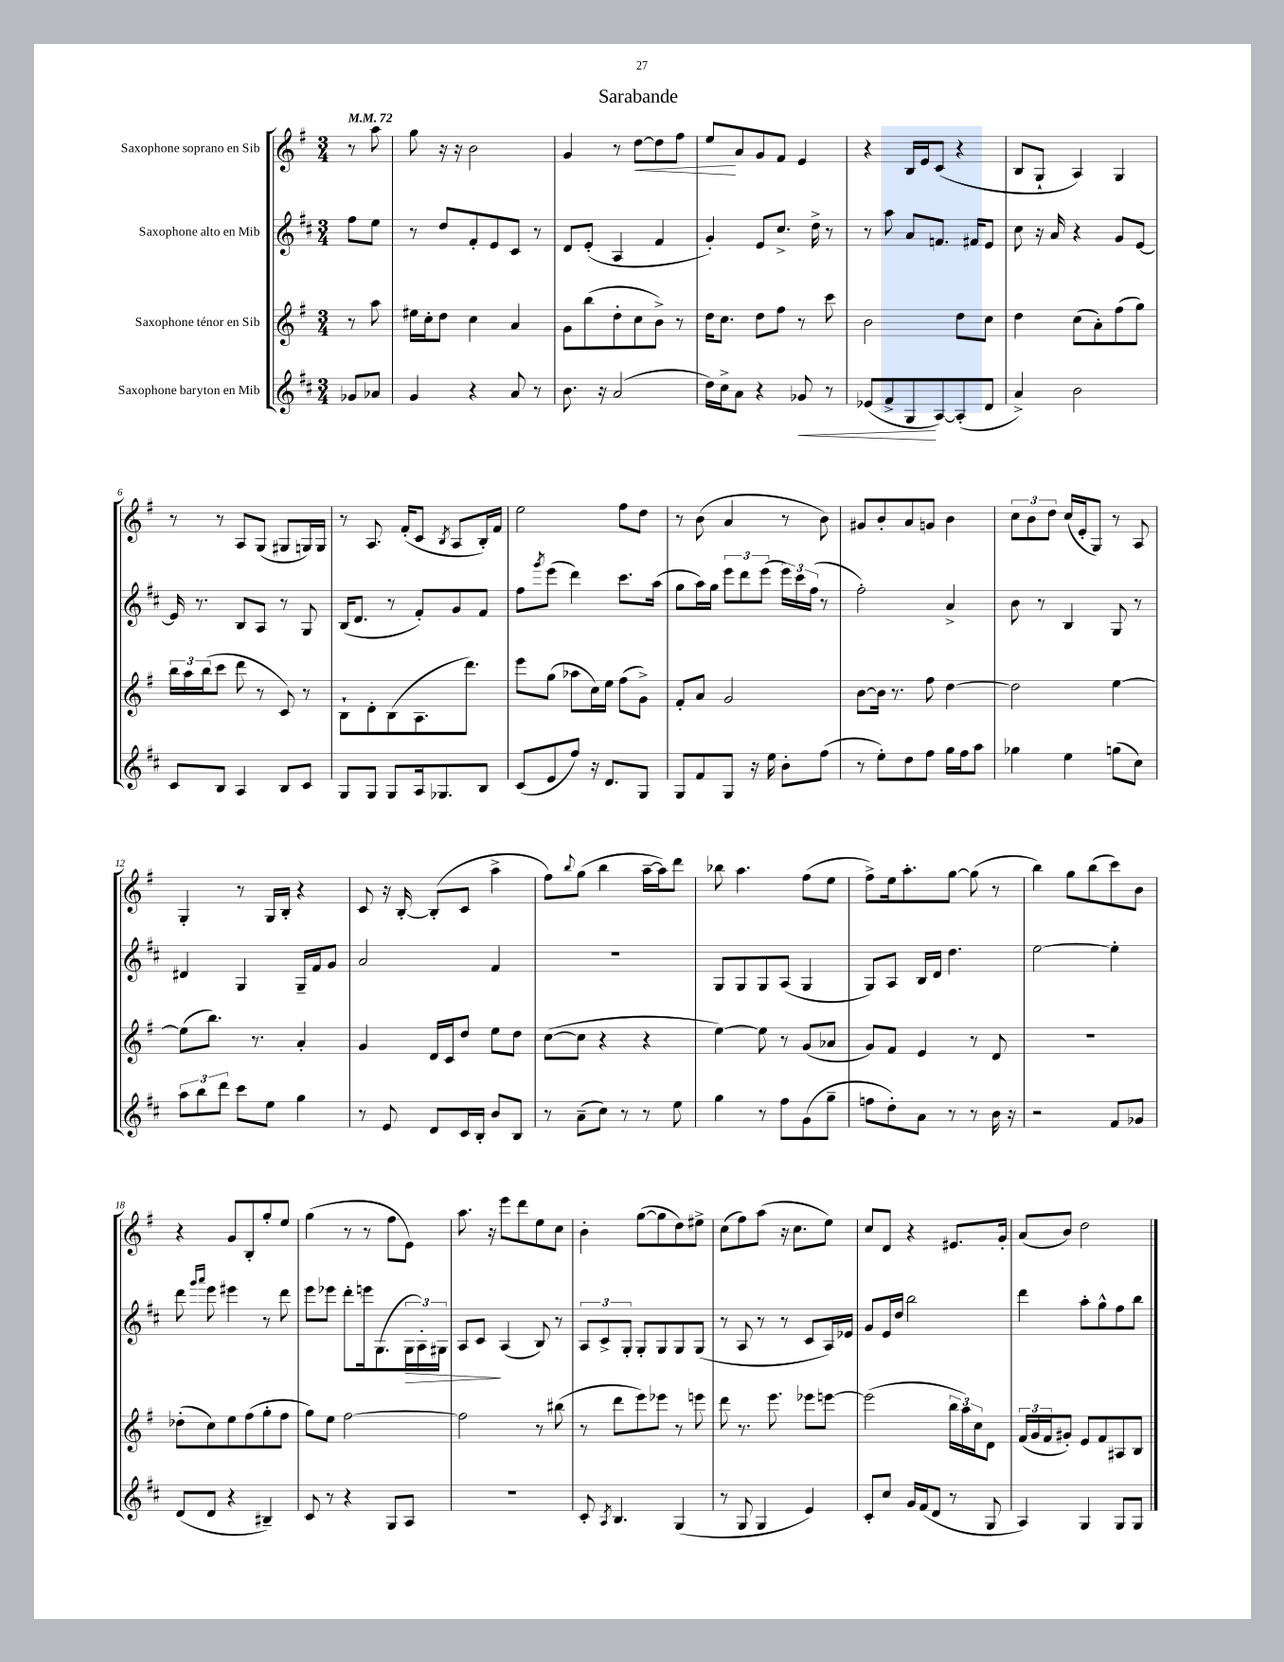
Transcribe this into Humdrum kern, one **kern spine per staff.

**kern	**dynam	**kern	**kern	**dynam	**kern	**dynam
*part4	*part4	*part3	*part2	*part2	*part1	*part1
*staff4	*staff4	*staff3	*staff2	*staff2	*staff1	*staff1
*I"Saxophone baryton en Mib	*	*I"Saxophone ténor en Sib	*I"Saxophone alto en Mib	*	*I"Saxophone soprano en Sib	*
*clefG2	*	*clefG2	*clefG2	*	*clefG2	*
*k[f#c#]	*	*k[f#]	*k[f#c#]	*	*k[f#]	*
*M3/4	*	*M3/4	*M3/4	*	*M3/4	*
*MM72	*	*MM72	*MM72	*	*MM72	*
=	=	=	=	=	=	=
8g-X/L	.	8r	8ff#\L	.	8r	.
8a-X/J	.	8aa\	8ee\J	.	8aa\	.
=1	=1	=1	=1	=1	=1	=1
4g/	.	16ee#X\LL	8r	.	8gg\	.
.	.	16cc'\J	.	.	.	.
.	.	8dd\J	8dd/L	.	16r	.
.	.	.	.	.	16r	.
4r	.	4cc\	8f#'/	.	2b\	.
.	.	.	8e/	.	.	.
8a/	.	4a/	8c#/J	.	.	.
8r	.	.	8r	.	.	.
=2	=2	=2	=2	=2	=2	=2
8.b\	.	8g\L	8d/L	.	4g/	.
.	.	(8bb\	(8e'/J	.	.	.
16r	.	.	.	.	.	.
(2a/	.	8dd'\	4A/	.	8r	.
!	!	!	!	!	!	!LO:HP:b
.	.	8cc\	.	.	[8dd\L	<
.	.	8b^\J)	4f#/	.	8dd\]	.
.	.	8r	.	.	8ff#\J	.
=3	=3	=3	=3	=3	=3	=3
16dd\LL)	.	16dd\KL	4g'/)	.	8ee/L	.
16cc#^\J	.	8.cc\J	.	.	.	.
8a\J	.	.	.	.	8a/	[
4r	.	8dd\L	8e/L	.	8g/	.
.	.	8ff#\J	8.cc#^/J	.	8f#/J	.
!	!LO:HP:b	!	!	!	!	!
8g-X/	<	8r	.	.	4e/	.
.	.	.	16dd^\	.	.	.
8r	.	8ccc\	8r	.	.	.
=4	=4	=4	=4	=4	=4	=4
(8e-X/L	.	2b\	8r	.	4r	.
8f#^/	.	.	8aa\	.	.	.
8G/	.	.	8a/L	.	16B/LL	.
.	.	.	.	.	16e/J	.
[8A/)	[	.	8.fn/J	.	(8c/J	.
(8A'/]	.	8dd\L	.	.	4r	.
.	.	.	16f#X/KL	.	.	.
8d/J	.	8cc\J	8e/J	.	.	.
=5	=5	=5	=5	=5	=5	=5
4a^/)	.	4dd\	8cc#\	.	8B/L	.
.	.	.	16r	.	8G`/J	.
.	.	.	16a/	.	.	.
2b\	.	(8cc\L	4r	.	4A/)	.
.	.	8a'\)	.	.	.	.
.	.	(8ff#\	8g/L	.	4G/	.
.	.	8gg\J)	[8e/J	.	.	.
!!LO:LB:g=z
=6	=6	=6	=6	=6	=6	=6
8c#/L	.	24bb\LL	16e/]	.	8r	.
.	.	24aa\	.	.	.	.
.	.	.	8.r	.	.	.
.	.	(24bb\J	.	.	.	.
8B/J	.	8ccc\J	.	.	8r	.
4A/	.	8ddd\	8B/L	.	8A/L	.
.	.	8r	8A/J	.	(8G/J	.
8B/L	.	8c/)	8r	.	8G#X/L	.
8c#/J	.	8r	8G/	.	16Gn/L)	.
.	.	.	.	.	16G/JJ	.
=7	=7	=7	=7	=7	=7	=7
8G/L	.	8B`\L	(16B/KL	.	8r	.
.	.	.	8.d/J	.	.	.
8G/J	.	8d'\	.	.	8.A/	.
8G/L	.	(8B\	8r	.	.	.
.	.	.	.	.	(16f#'/KL	.
16A/k	.	8.A\	8f#'/L)	.	8c/J	.
8.G-X/	.	.	.	.	.	.
.	.	.	.	.	8qB/	.
.	.	.	8g/	.	8A/L	.
.	.	8.ddd\J)	.	.	.	.
8B/J	.	.	8f#/J	.	16B'/L)	.
.	.	.	.	.	16f#/JJ	.
=8	=8	=8	=8	=8	=8	=8
(8c#/L	.	8eee\L	8ff#\L	.	2ee\	.
.	.	.	8qggg/	.	.	.
8e/	.	(8gg\J	(8eee\J	.	.	.
8ff#/J)	.	8aa-X\L	4ddd\)	.	.	.
16r	.	16cc\L)	.	.	.	.
8.d/L	.	16ee\JJ	.	.	.	.
.	.	(8ff#\L	8.ccc#\L	.	8ff#\L	.
8G/J	.	8g^\J)	.	.	8dd\J	.
.	.	.	(16aa\Jk	.	.	.
=9	=9	=9	=9	=9	=9	=9
8G/L	.	8f#'/L	8gg\L	.	8r	.
8f#/	.	8a/J	16aa\L)	.	(8b\	.
.	.	.	16gg\JJ	.	.	.
8G/J	.	2g/	12eee\L	.	4a/	.
.	.	.	12ddd\	.	.	.
16r	.	.	.	.	.	.
.	.	.	(12eee\J	.	.	.
16ee\	.	.	.	.	.	.
8b'\L	.	.	24eee\LL)	.	8r	.
.	.	.	24ccc#\	.	.	.
.	.	.	(24ff#\JJ	.	.	.
(8ff#\J	.	.	8r	.	8b\)	.
=10	=10	=10	=10	=10	=10	=10
8r	.	[8b\L	2ff#'\)	.	8g#X/L	.
8ee'\L)	.	16b\Jk]	.	.	8b'/	.
.	.	8.r	.	.	.	.
8dd\	.	.	.	.	8a/	.
8ff#\J	.	8ff#\	.	.	8gn/J	.
16gg\LL	.	[4dd\	4a^/	.	4b\	.
16ff#\J	.	.	.	.	.	.
8aa\J	.	.	.	.	.	.
=11	=11	=11	=11	=11	=11	=11
4gg-X\	.	2dd\]	8b\	.	12cc\L	.
.	.	.	.	.	12b\	.
.	.	.	8r	.	.	.
.	.	.	.	.	12dd\J	.
4ee\	.	.	4B/	.	(16cc/LL	.
.	.	.	.	.	16e'/J	.
.	.	.	.	.	8G/J)	.
(8ggn\L	.	[4ee\	8G/	.	8r	.
8cc#\J)	.	.	8r	.	8A/	.
!!LO:LB:g=z
=12	=12	=12	=12	=12	=12	=12
12aa\L	.	(8ee\L]	4d#X/	.	4G'/	.
12bb\	.	.	.	.	.	.
.	.	8.bb\J)	.	.	.	.
12ddd\J	.	.	.	.	.	.
8ccc#\L	.	.	4G/	.	8r	.
.	.	8.r	.	.	.	.
8ee\J	.	.	.	.	16G/LL	.
.	.	.	.	.	16B'/JJ	.
4gg\	.	4a'/	16G~/LL	.	4r	.
.	.	.	16f#/J	.	.	.
.	.	.	8g/J	.	.	.
=13	=13	=13	=13	=13	=13	=13
8r	.	4g/	2a/	.	8c/	.
8e/	.	.	.	.	16r	.
.	.	.	.	.	[16B'/	.
8d/L	.	16d/LL	.	.	(8B'/L]	.
.	.	16c/J	.	.	.	.
16c#/L	.	8dd/J	.	.	8c/J	.
16B'/JJ	.	.	.	.	.	.
8b/L	.	8ee\L	4f#/	.	4aa^\	.
8B/J	.	8dd\J	.	.	.	.
=14	=14	=14	=14	=14	=14	=14
8r	.	([8cc\L	2.r	.	8ff#\L)	.
.	.	.	.	.	8qqbb/	.
(8a~\L	.	8cc\J]	.	.	(8gg\J	.
8cc#\J)	.	4r	.	.	4bb\	.
8r	.	.	.	.	.	.
8r	.	4r	.	.	[16aa~\LL	.
.	.	.	.	.	16aa\J])	.
8ee\	.	.	.	.	8ddd\J	.
=15	=15	=15	=15	=15	=15	=15
4gg\	.	[4ee\)	8G/L	.	8bb-X\	.
.	.	.	8G/	.	4.aa\	.
8r	.	8ee\]	8G/	.	.	.
8ff#\L	.	8r	(8A/J	.	.	.
(8g\	.	(8g/L	4G/	.	(8ff#\L	.
8gg~\J	.	8a-X/J	.	.	8ee\J	.
=16	=16	=16	=16	=16	=16	=16
8ffn\L	.	8g/L)	8G/L)	.	8ff#^\L)	.
8dd'\)	.	8f#/J	8A/J	.	16ee\k	.
.	.	.	.	.	8.aa'\	.
8a\J	.	4e/	16B/LL	.	.	.
.	.	.	16d/JJ	.	.	.
8r	.	.	4.dd\	.	[8gg\J	.
8r	.	8r	.	.	(8gg\]	.
16b\	.	8d/	.	.	8r	.
16r	.	.	.	.	.	.
=17	=17	=17	=17	=17	=17	=17
2r	.	2.r	[2ee\	.	4bb\)	.
.	.	.	.	.	8gg\L	.
.	.	.	.	.	(8bb\	.
8f#/L	.	.	4ee'\]	.	8ccc\)	.
8g-X/J	.	.	.	.	8b\J	.
!!LO:LB:g=z
=18	=18	=18	=18	=18	=18	=18
(8d/L	.	(8dd-X'\L	8ddd\	.	4r	.
.	.	.	16qqggg/LL	.	.	.
.	.	.	16qqaaa/JJ	.	.	.
8d/J	.	8cc\)	8eee\	.	.	.
4r	.	8ee\	4eee#X\	.	8g/L	.
.	.	(8ff#\	.	.	8B'/	.
4B#X~/)	.	8gg'\	8r	.	8gg'/	.
.	.	8ff#\J	8ddd\	.	8ee/J	.
=19	=19	=19	=19	=19	=19	=19
8c#/	.	8gg\L)	8eee\L	.	(4gg\	.
8r	.	8ee\J	8eee-X\J	.	.	.
4r	.	[2ff#\	8ddd'\L	.	8r	.
.	.	.	16eeen\k	.	8r	.
.	.	.	(8.G\	.	.	.
8G/L	.	.	.	.	8ff#\L	.
!	!	!	!	!LO:HP:b	!	!
8A/J	.	.	24G\L	>	8e\J)	.
.	.	.	24A'\)	.	.	.
.	.	.	24G#X\JJ	.	.	.
=20	=20	=20	=20	=20	=20	=20
2.r	.	2ff#\]	8A/L	.	8.aa\	.
.	.	.	8c#/J	.	.	.
.	.	.	.	.	16r	.
.	.	.	(4A/	]	8eee\L	.
.	.	.	.	.	8ddd\	.
.	.	8r	8B/)	.	8ee\	.
.	.	(8bb#X\	8r	.	8cc\J	.
=21	=21	=21	=21	=21	=21	=21
8c#'/	.	8r	12A/L	.	4b'\	.
.	.	.	12c#^/	.	.	.
8qA/	.	.	.	.	.	.
4.B/	.	8ddd\L	.	.	.	.
.	.	.	12G'/J	.	.	.
.	.	8eee\)	8G'/L	.	([8gg\L	.
.	.	8eee-X\J	8G/	.	8gg\]	.
(4G/	.	8r	8G/	.	8dd\)	.
.	.	8eeen\	(8G/J	.	8ee#X^\J	.
=22	=22	=22	=22	=22	=22	=22
8r	.	8ddd\	8r	.	(8cc\L	.
8G/	.	8.r	8A/	.	8ff#\)	.
4G/	.	.	8r	.	(8aa\J	.
.	.	8.eee\	.	.	.	.
.	.	.	8r	.	16r	.
.	.	.	.	.	8.cc\L	.
4e/)	.	8eee-X\L	8c#/L	.	.	.
.	.	[8eeen\J	16A/L)	.	8ee\J)	.
.	.	.	16e-X/JJ	.	.	.
=23	=23	=23	=23	=23	=23	=23
8c#'/L	.	(2eee\]	8g/L	.	8cc/L	.
8cc#/J	.	.	16e/L	.	8d/J	.
.	.	.	16dd/JJ	.	.	.
16g/LL	.	.	2bb\	.	4r	.
(16f#/J	.	.	.	.	.	.
8d/J	.	.	.	.	.	.
8r	.	24bb\LL	.	.	8.e#X/L	.
.	.	24aa\)	.	.	.	.
.	.	24cc\J	.	.	.	.
8G/	.	8d\J	.	.	.	.
.	.	.	.	.	16g'/Jk	.
=24	=24	=24	=24	=24	=24	=24
4A/)	.	(24f#/LL	4ddd\	.	(8a/L	.
.	.	24g/	.	.	.	.
.	.	24f#/J	.	.	.	.
.	.	8g#X'/J)	.	.	8b/J)	.
4G/	.	8e/L	8aa'\L	.	2dd\	.
.	.	8f#/	8gg^^\	.	.	.
8G/L	.	8A#X/	8ff#\	.	.	.
8G/J	.	8B/J	8bb\J	.	.	.
==	==	==	==	==	==	==
*-	*-	*-	*-	*-	*-	*-
